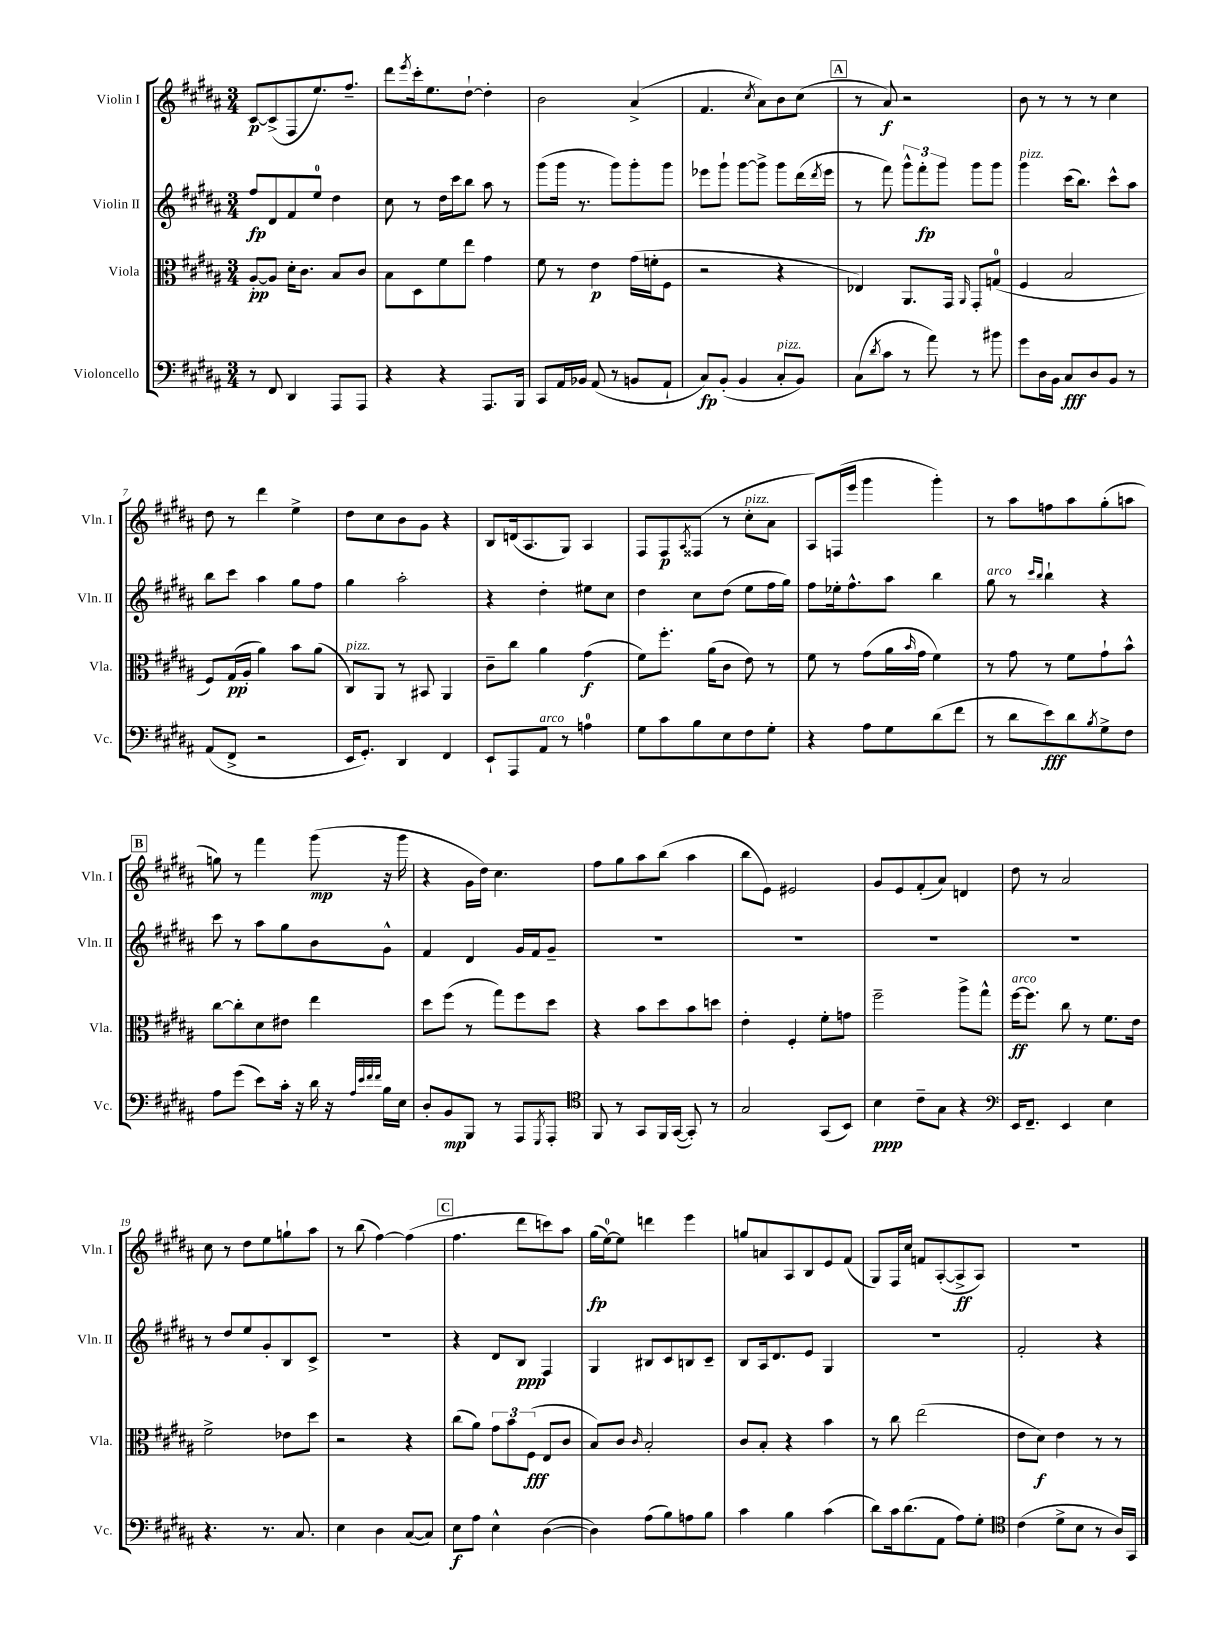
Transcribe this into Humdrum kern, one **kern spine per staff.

**kern	**kern	**kern	**kern
*staff4	*staff3	*staff2	*staff1
*clefF4	*clefC3	*clefG2	*clefG2
*k[f#c#g#d#a#]	*k[f#c#g#d#a#]	*k[f#c#g#d#a#]	*k[f#c#g#d#a#]
*M3/4	*M3/4	*M3/4	*M3/4
8r	[8A#'/L	8ff#/L	[8c#/L
8FF#/	8A#/]J	8d#/	(8c#^/]
4DD#/	16d#'\LK	8f#/	8F#/
.	8.c#\J	.	.
.	.	8ee/J	8.ee/)
8AAA#/L	8B/L	4dd#\	.
.	.	.	8.ff#~/J
8AAA#/J	8c#/J	.	.
=	=	=	=
4r	8B\L	8cc#\	8ddd#\L
.	.	.	8qeee/
.	8D#\	8r	16ccc#'\k
.	.	.	8.ee\
4r	8f#\	16dd#\LL	.
.	.	16ccc#\J	.
.	8ee\J	8bb\J	[8dd#`\J
8.AAA#/L	4g#\	8aa#\	4dd#'\]
.	.	8r	.
16BBB/Jk	.	.	.
=	=	=	=
8CC#/L	8f#\	(8ggg#\L	2b\
16AA#/L	8r	16ggg#\Jk	.
16BB-/JJ	.	8.r	.
(8AA#/	4e\	.	.
8r	.	8ggg#\L)	.
8BB/L	(16g#\LL	8ggg#'\	(4a#^/
.	16f'\J	.	.
8AA#`/J	8F#\J	8ggg#\J	.
=	=	=	=
8C#/L)	2r	8eee-\L	4.f#/
(8BB'/J	.	8ggg#`\J	.
4BB/	.	[8ggg#\L	.
.	.	.	8qcc#/
.	.	8ggg#^\]J	8a#\L)
8C#'/L	4r	8ggg#\L	8b\
8BB/J)	.	(16ddd#\L	(8cc#\J
.	.	8qddd#/	.
.	.	16eee-\JJ	.
=	=	=	=
(8C#\L	4E-/)	8r	8r
8qd#/	.	.	.
8c#\J	.	8fff#\)	8a#/)
8r	8.AA#/L	12ggg#^^\L	2r
.	.	12fff#'\	.
8a#\)	.	.	.
.	.	12ggg#\J	.
.	16GG#/Jk	.	.
.	16qqAA#/	.	.
8r	8GG#'/L	8ggg#\L	.
8b#\	(8G/J	8ggg#\J	.
=	=	=	=
8g#\L	4F#/	4ggg#\	8b\
16D#\L	.	.	8r
16BB\JJ	.	.	.
8C#/L	2B/	(16ccc#\LK	8r
.	.	8.bb\J)	.
8D#/	.	.	8r
8BB/J	.	8ccc#^^\L	4cc#\
8r	.	8aa#\J	.
=	=	=	=
(8AA#/L	8F#/L)	8bb\L	8dd#\
8FF#^/J	(16G#/L	8ccc#\J	8r
.	16A#'/JJ	.	.
2r	4a#\)	4aa#\	4ddd#\
.	8b\L	8gg#\L	4ee^\
.	(8a#\J	8ff#\J	.
=	=	=	=
16EE/LK	8C#/L)	4gg#\	8dd#\L
8.GG#'/J)	.	.	.
.	8AA#/J	.	8cc#\
4DD#/	8r	2aa#'\	8b\
.	8BB#/	.	8g#\J
4FF#/	4AA#/	.	4r
=	=	=	=
8EE`/L	8c#~\L	4r	8B/L
8AAA#/	8cc#\J	.	(16d/k
.	.	.	8.A#/
8AA#/J	4a#\	4dd#'\	.
8r	.	.	8G#/J)
4A\	(4g#\	8ee#\L	4A#/
.	.	8cc#\J	.
=	=	=	=
8G#\L	8f#\L)	4dd#\	8F#/L
8c#\	8.ff#'\J	.	8F#/
.	.	.	8qA#/
8B\	.	8cc#\L	(8F##/J
.	(16a#\LK	.	.
8E\	8c#\J	(8dd#\J	8r
8F#\	8e\)	8ee\L	8cc#'\L
8G#'\J	8r	16ff#\L	8a#\J
.	.	16gg#\JJ)	.
=	=	=	=
4r	8f#\	8ff#\L	8A#/L)
.	8r	16ee-'\k	(16F/L
.	.	8.ff#^^\	16eee/JJ
8A#\L	(8g#\L	.	4ggg#\
8G#\	16a#\L	8aa#\J	.
.	16qqb/	.	.
.	16g#\JJ	.	.
(8d#\	4f#\)	4bb\	4ggg#'\)
8f#\J	.	.	.
=	=	=	=
8r	8r	8gg#\	8r
8d#\L	8g#\	8r	8aa#\L
.	.	16qqccc#/LL	.
.	.	16qqbb/JJ	.
8e\)	8r	4bb`\	8ff\
8d#\	8f#\L	.	8aa#\
8qB/	.	.	.
8G#^\	8g#`\	4r	(8gg#'\
8F#\J	8b^^\J	.	8aa\J
=	=	=	=
8A#\L	[8cc#\L	8ccc#\	8gg\)
(8g#\J	8cc#'\]	8r	8r
8e\L)	8d#\	8aa#\L	4fff#\
16c#'\Jk	8e#\J	8gg#\	.
16r	.	.	.
16d#\	4ee\	8b\	(8ggg#\
16r	.	.	.
32qqA#/LLL	.	.	.
32qqe/	.	.	.
32qqf#/	.	.	.
32qqf#/JJJ	.	.	.
16B\LL	.	8g#^^\J	16r
16E\JJ	.	.	16ggg#\
=	=	=	=
8D#'/L	8dd#\L	4f#/	4r
8BB/	(8ff#\J	.	.
8BBB/J	8r	4d#/	16g#\LL
.	.	.	16dd#\JJ)
8r	8gg#\L)	.	4.cc#\
8AAA#/L	8ff#\	16g#/LL	.
.	.	16f#/J	.
8qGGG#/	.	.	.
8AAA#'/J	8dd#\J	8g#~/J	.
=	=	=	=
*clefC4	*	*	*
8FF#/	4r	2.r	8ff#\L
8r	.	.	8gg#\
8GG#/L	8b\L	.	8aa#\
16FF#/L	8dd#\	.	(8bb\J
([16GG#/JJ	.	.	.
8GG#'/])	8b\	.	4aa#\
8r	8dd\J	.	.
=	=	=	=
2G#/	4e'\	2.r	8bb\L
.	.	.	8e\J)
.	4F#'/	.	2e#/
(8GG#/L	8f#'\L	.	.
8BB/J)	8g\J	.	.
=	=	=	=
4B\	2ff#~\	2.r	8g#/L
.	.	.	8e/
8c#~\L	.	.	(8f#'/
8G#\J	.	.	8a#/J)
4r	8aa#^\L	.	4d/
.	8gg#^^\J	.	.
=	=	=	=
*clefF4	*	*	*
16EE/LK	[16ff#\LK	2.r	8dd#\
8.FF#~/J	8.ff#\]J	.	.
.	.	.	8r
4EE/	8cc#\	.	2a#/
.	8r	.	.
4E\	8.f#\L	.	.
.	16e\Jk	.	.
=	=	=	=
4.r	2f#^\	8r	8cc#\
.	.	8dd#/L	8r
.	.	8ee/	8dd#\L
8.r	.	8g#'/	8ee\
.	8e-\L	8B/	8gg`\
8.C#/	.	.	.
.	8dd#\J	8c#^/J	8aa#\J
=	=	=	=
4E\	2r	2.r	8r
.	.	.	(8bb\
4D#\	.	.	[4ff#\)
([8C#/L	4r	.	(4ff#\]
8C#/]J)	.	.	.
=	=	=	=
8E\L	(8cc#\L	4r	4.ff#\
8A#\J	8a#\J)	.	.
4E^^\	12g#\L	8d#/L	.
.	12b\	.	.
.	.	8B/J	8ddd#\L
.	(12F#\J	.	.
([4D#\	8E/L	4F#/	8ccc\)
.	8c#/J	.	8aa#\J
=	=	=	=
4D#\])	8B/L)	4G#/	(16gg#\LL
.	.	.	[16ee\J)
.	8c#/J	.	8ee\]J
.	16qqc#/	.	.
(8A#\L	2B'/	8B#/L	4ddd\
8B\)	.	8c#/	.
8A\	.	8B/	4eee\
8B\J	.	8c#~/J	.
=	=	=	=
4c#\	8c#/L	8B/L	8gg/L
.	8B'/J	16A#/k	8a/
.	.	8.d#/	.
4B\	4r	.	8A#/
.	.	8e/J	8B/
(4c#\	4b\	4G#/	8e/
.	.	.	(8f#/J
=	=	=	=
8d#\L)	8r	2.r	8G#/L)
16c#\k	8cc#\	.	16F#/L
(8.d#\	.	.	16cc#/JJ
.	(2ee\	.	8f/L
8AA#\J	.	.	([8A#'/
8A#\L)	.	.	8A#^/]
8G#'\J	.	.	8A#/J)
=	=	=	=
*clefC4	*	*	*
(4c#\	8e\L	2f#'/	2.r
.	8d#\J)	.	.
8d#^\L	4e\	.	.
8B\J	.	.	.
8r	8r	4r	.
16A#/LL)	8r	.	.
16GG#/JJ	.	.	.
==	==	==	==
*-	*-	*-	*-
